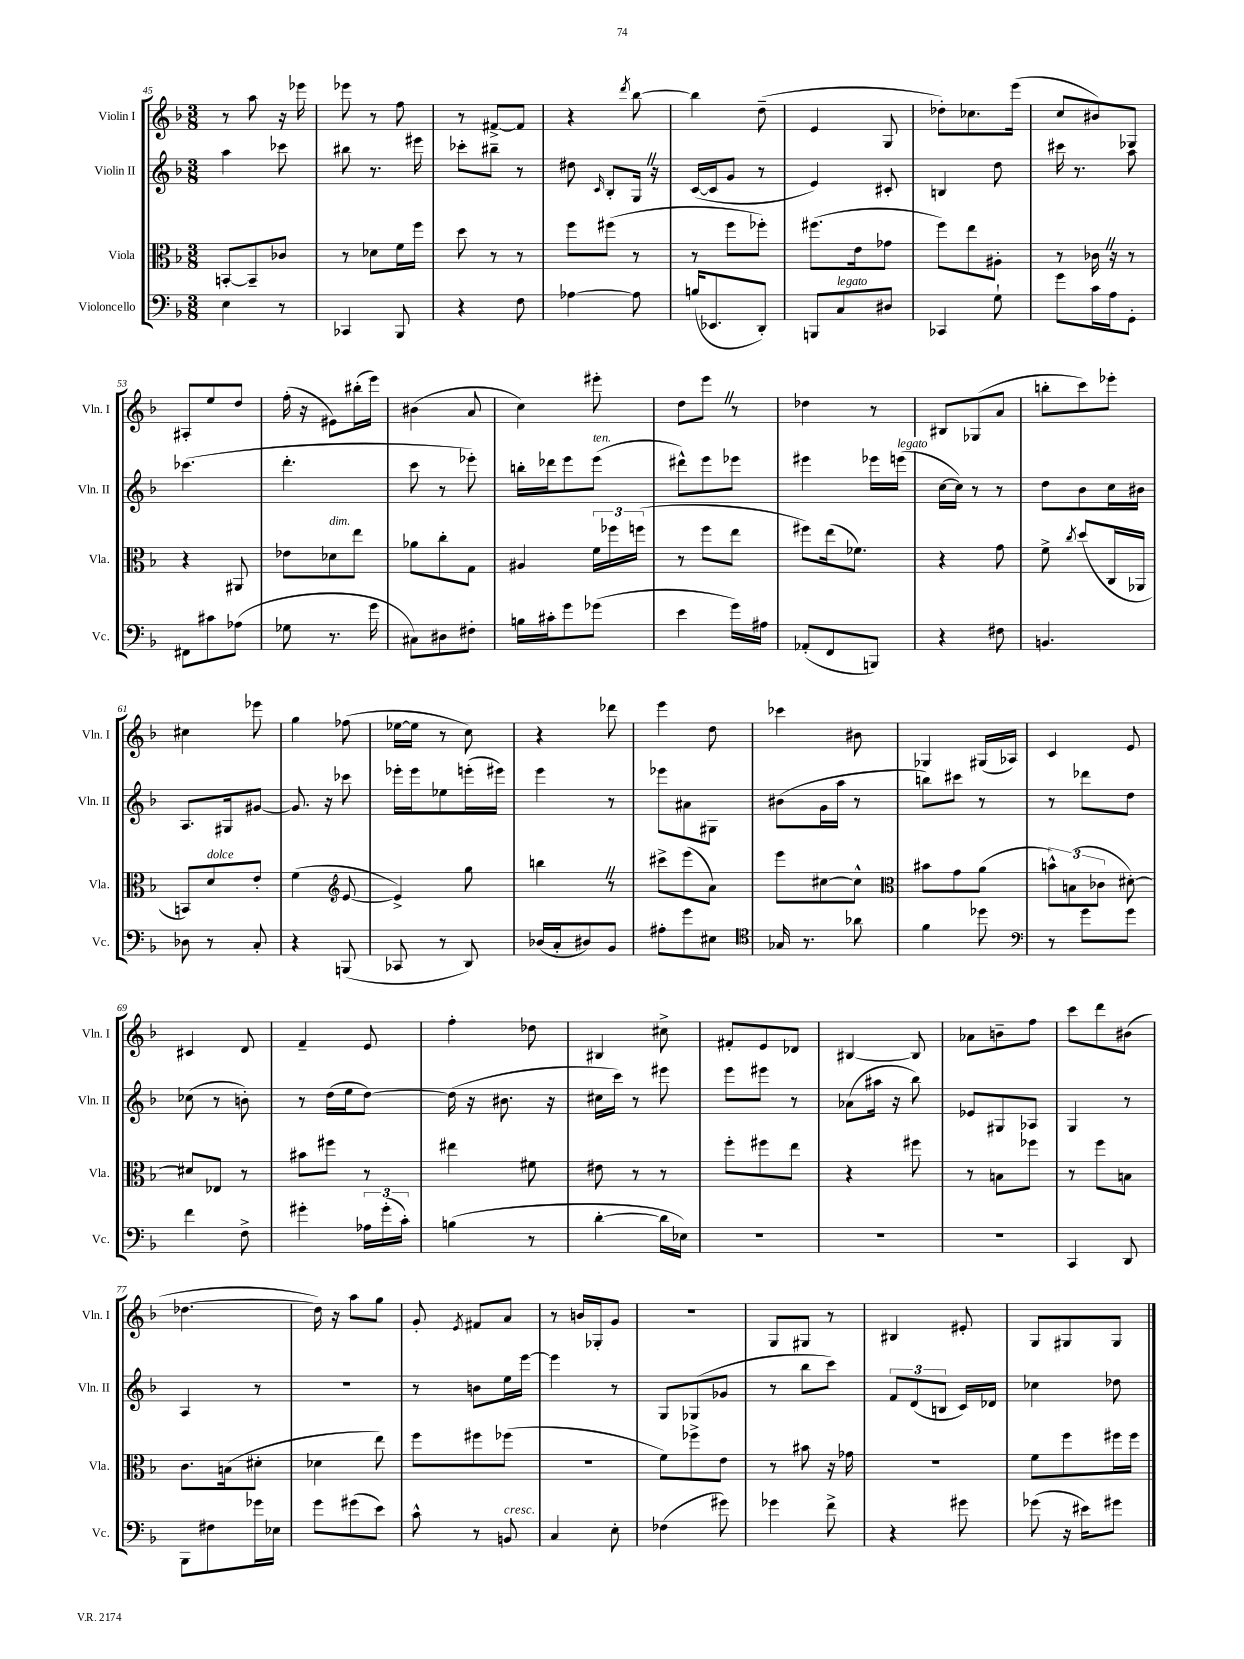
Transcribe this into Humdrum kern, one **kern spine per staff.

**kern	**kern	**kern	**kern
*staff4	*staff3	*staff2	*staff1
*clefF4	*clefC3	*clefG2	*clefG2
*k[b-]	*k[b-]	*k[b-]	*k[b-]
*M3/8	*M3/8	*M3/8	*M3/8
4E	[8BB'	4aa	8r
.	8BB~]	.	8aa
8r	8c-	8ccc-	16r
.	.	.	16eee-
=	=	=	=
4CC-	8r	8bb#	8eee-
.	8d-	8.r	8r
8BBB-	16f	.	8ff
.	16ff	16eee#	.
=	=	=	=
4r	8dd	8ccc-'	8r
.	8r	8bb#~	[8f#^
8F	8r	8r	8f#]
=	=	=	=
[4A-	8ff	8dd#	4r
.	.	16qqc	.
.	(8ff#	8B-'	.
.	.	.	8qddd
8A-]	8r	16G	[8bb-
.	.	16r	.
=	=	=	=
(16B	8r	([16c	4bb-]
8.EE-	.	16c]	.
.	8ff	8g	.
8DD')	8ff-')	8r	(8dd~
=	=	=	=
8BBB	(8.ff#	4e)	4e
8C	.	.	.
.	16e	.	.
8D#	8g-	8c#'	8G
=	=	=	=
4CC-	8ff)	4B	8dd-')
.	8ee	.	8.cc-
8G`	8A#'	8dd	.
.	.	.	(16eee
=	=	=	=
8g	8r	16ccc#	8cc
.	.	8.r	.
16c	16c-	.	8b#)
16A	16r	.	.
8GG'	8r	8aa	8G-
=	=	=	=
8FF#	4r	(4.ccc-	8A#'
8c#	.	.	8ee
(8A-	8AA#	.	8dd
=	=	=	=
8G-	8e-	4.ddd'	(16ff'
.	.	.	16r
8.r	8d-	.	8e#)
.	8ee	.	(16bb#'
16g	.	.	16eee)
=	=	=	=
8C#)	8a-	8ccc	(4b#
8D#	8cc'	8r	.
8F#'	8G	8eee-')	8a
=	=	=	=
16B	4A#	16bb'	4cc)
16c#'	.	16ddd-	.
8g	.	8eee	.
(8g-	24f	(8eee	8eee#'
.	24ff-	.	.
.	(24ff	.	.
=	=	=	=
4e	8r	8ddd#^^)	8dd
.	8ff	8eee	8eee
16g)	8ee	8eee-	8r
16A#	.	.	.
=	=	=	=
(8AA-'	8ff#)	4eee#	4dd-
8FF	(16ee	.	.
.	8.f-)	.	.
8BBB)	.	16eee-	8r
.	.	(16eee	.
=	=	=	=
4r	4r	[16cc	8B#
.	.	16cc])	.
.	.	8r	(8G-
8F#	8g	8r	8a
=	=	=	=
4.BB	8f^	8dd	8bb'
.	8qcc	.	.
.	(8dd	8b-	8ccc)
.	16C	16cc	8eee-'
.	16AA-	16b#	.
=	=	=	=
8D-	8BB)	8.A	4cc#
8r	8d	.	.
.	.	16G#	.
8C'	8e'	[8g#	8eee-
=	=	=	=
4r	(4f	8.g#]	4gg
.	.	16r	.
*	*clefG2	*	*
(8BBB	[8e	8ccc-	(8ff-
=	=	=	=
8CC-	4e^])	16eee-'	[16ee-
.	.	16eee-	16ee-]
8r	.	8ee-	8r
8DD)	8gg	(16eee'	8cc)
.	.	16eee#)	.
=	=	=	=
(16D-	4bb	4eee	4r
16C'	.	.	.
8D#)	.	.	.
8BB-	8r	8r	8ddd-
=	=	=	=
8A#'	8ccc#^	8eee-	4eee
8g	(8eee	8a#	.
8E#	8a)	8G#	8dd
=	=	=	=
*clefC4	*	*	*
16G-	8eee	(8b#	4ccc-
8.r	.	.	.
.	[8cc#	16g	.
.	.	16aa	.
8a-	8cc#^^]	8r	8b#
=	=	=	=
*	*clefC3	*	*
4f	8b#	8bb)	4G-
.	8g	8ccc#	.
8dd-	(8a	8r	(16G#
.	.	.	16A-)
=	=	=	=
*clefF4	*	*	*
8r	12b^^)	8r	4c
.	(12B	.	.
8g	.	8ddd-	.
.	12c-	.	.
8g	[8d#')	8dd	8e
=	=	=	=
4f	8d#]	(8cc-	4c#
.	8E-	8r	.
8F^	8r	8b')	8d
=	=	=	=
4g#'	8b#	8r	4f~
.	8ff#	(16dd	.
.	.	16ee	.
24A-	8r	[8dd)	8e
(24g#'	.	.	.
24c')	.	.	.
=	=	=	=
(4B	4ee#	(16dd]	4ff'
.	.	16r	.
.	.	8.b#	.
8r	8f#	.	8dd-
.	.	16r	.
=	=	=	=
[4d'	8e#	16cc#	4B#
.	.	16ccc)	.
.	8r	8r	.
16d]	8r	8eee#	8cc#^
16E-)	.	.	.
=	=	=	=
4.r	8ff'	8eee	8f#'
.	8ff#	8eee#	8e
.	8ee	8r	8d-
=	=	=	=
4.r	4r	(8a-	[4B#
.	.	16aa#	.
.	.	16r	.
.	8ff#	8bb-)	8B#]
=	=	=	=
4.r	8r	8e-	8a-
.	8B	8G#	8b~
.	8ff-	8A-	8ff
=	=	=	=
4CC	8r	4G	8ccc
.	8ff	.	8ddd
8DD	8B	8r	(8b#
=	=	=	=
8BBB-	8.c	4A	[4.dd-
8F#	.	.	.
.	(16B	.	.
16g-	8d#'	8r	.
16E-	.	.	.
=	=	=	=
8g	4d-	4.r	16dd-])
.	.	.	16r
(8g#	.	.	8aa
8e)	8ee)	.	8gg
=	=	=	=
8c^^	8ff	8r	8g'
.	.	.	8qe
8r	8ff#	8b	8f#
8BB	(8ff-	16ee	8a
.	.	[16eee	.
=	=	=	=
4C	4.r	4eee]	8r
.	.	.	16b
.	.	.	16G-'
8E'	.	8r	8g
=	=	=	=
(4F-	8f)	8G	4.r
.	8ff-^	(8G-	.
8g#)	8e	8g-	.
=	=	=	=
4g-	8r	8r	8G
.	8b#	8bb-	8G#
8f^	16r	8ccc)	8r
.	16g-	.	.
=	=	=	=
4r	4.r	12f	4B#
.	.	(12d	.
.	.	12B	.
8g#	.	16c)	8e#'
.	.	16d-	.
=	=	=	=
(8g-	8f	4cc-	8G
16r	8ff	.	8G#
16e#)	.	.	.
8g#	16ff#	8dd-	8G#
.	16ff#	.	.
==	==	==	==
*-	*-	*-	*-
